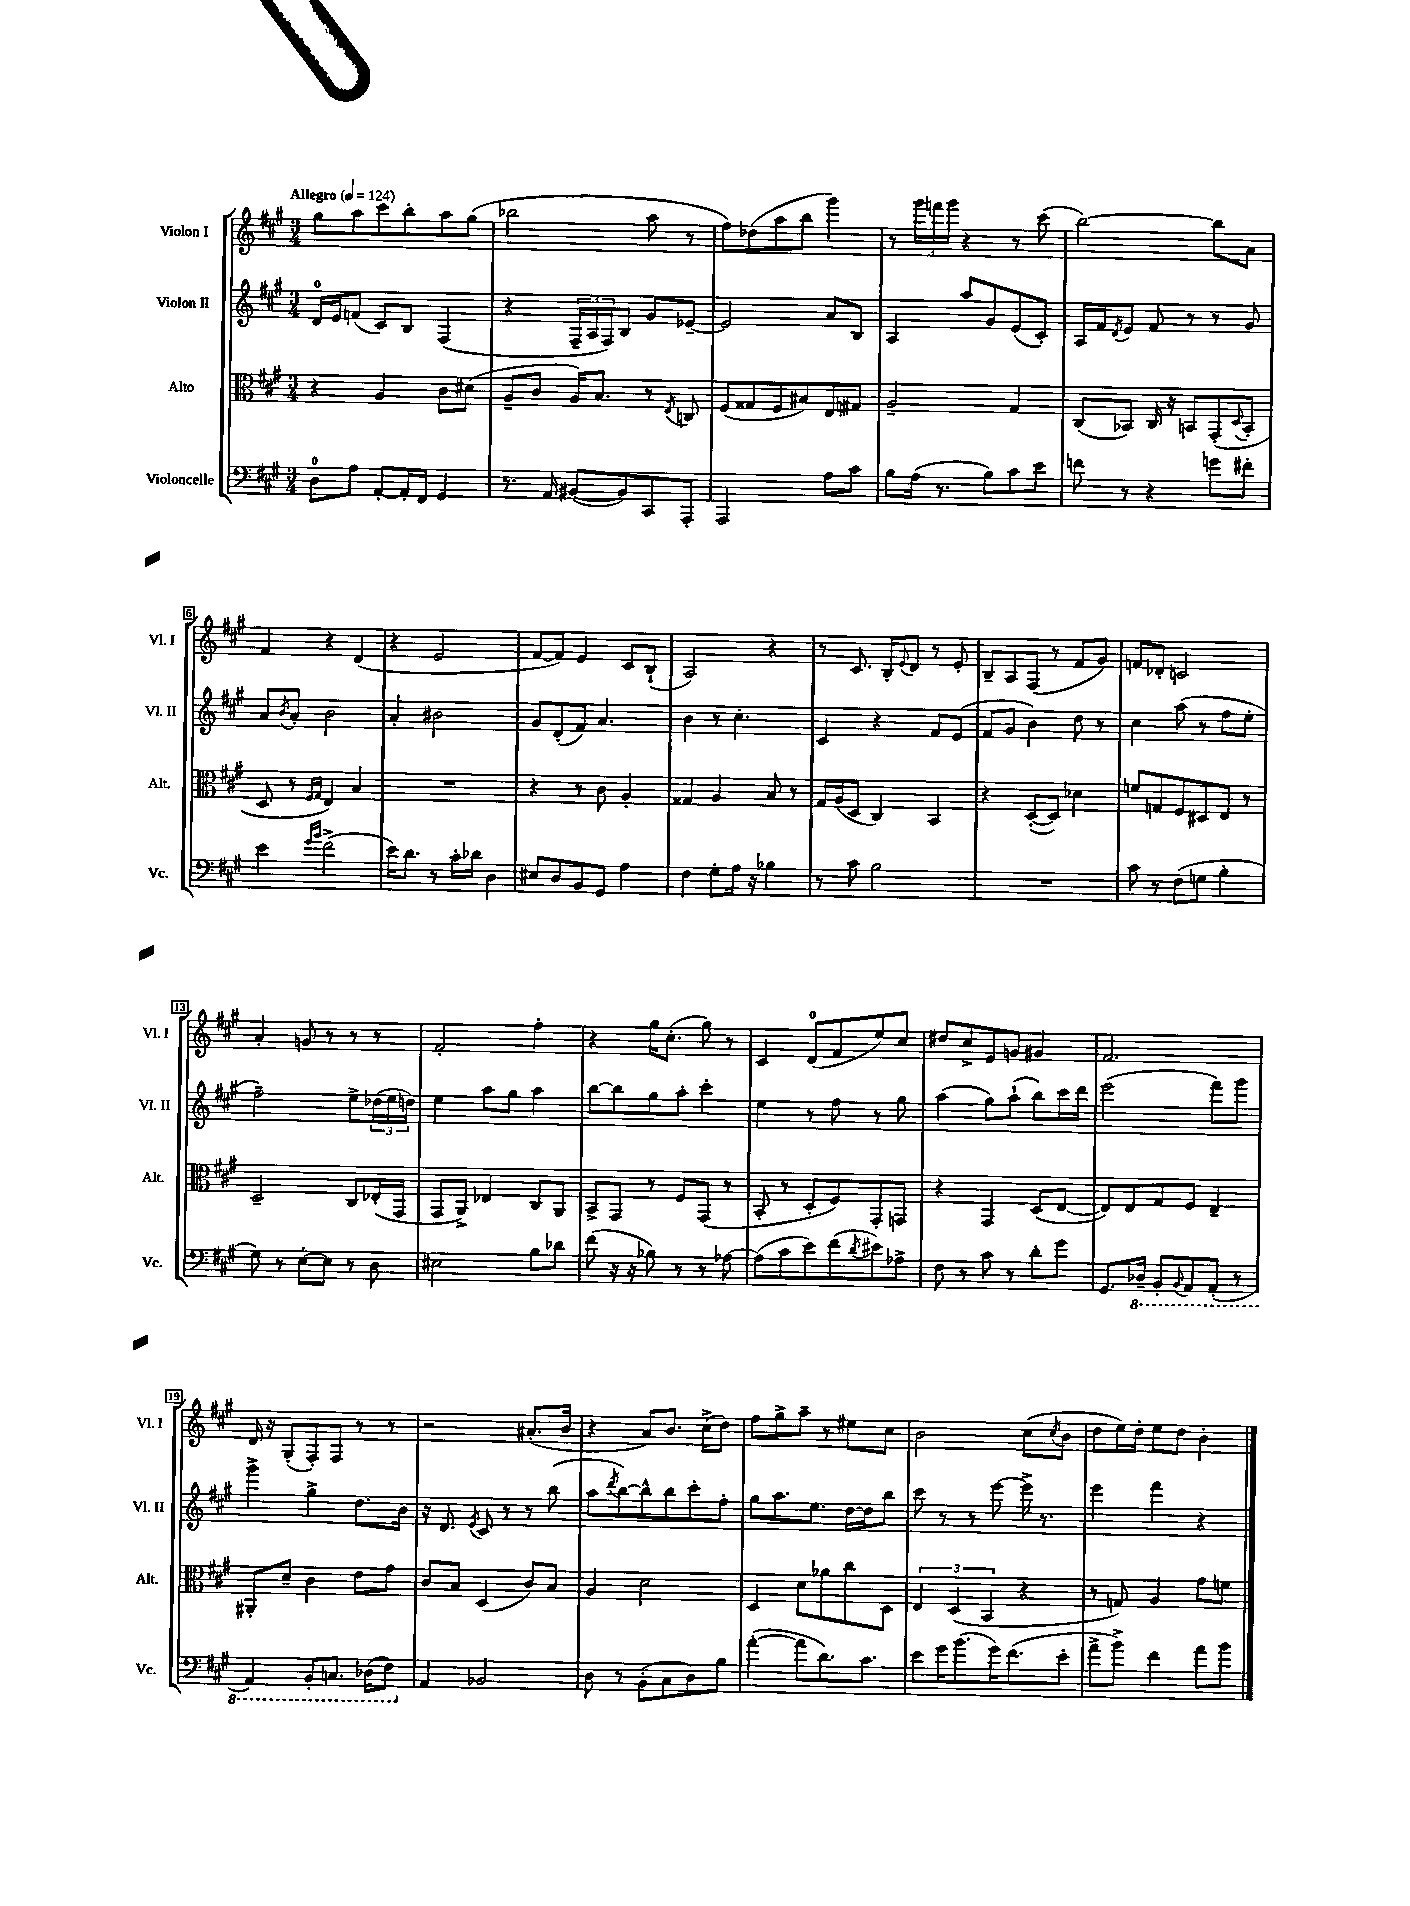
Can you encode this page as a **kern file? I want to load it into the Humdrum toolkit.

**kern	**kern	**kern	**kern
*part4	*part3	*part2	*part1
*staff4	*staff3	*staff2	*staff1
*I"Violoncelle	*I"Alto	*I"Violon II	*I"Violon I
*I'Vc.	*I'Alt.	*I'Vl. II	*I'Vl. I
*clefF4	*clefC3	*clefG2	*clefG2
*k[f#c#g#]	*k[f#c#g#]	*k[f#c#g#]	*k[f#c#g#]
*M3/4	*M3/4	*M3/4	*M3/4
*MM124	*MM124	*MM124	*MM124
=1	=1	=1	=1
!	!	!	!LO:TX:a:B:t=Allegro
8D\L	4r	16d/LL	8gg#\L
.	.	16e/J	.
8A\J	.	(8fn/J	8aa\
[8AA'/L	4A/	8c#/L)	8ccc#\
16AA'/L]	.	8B/J	8bb'\
16FF#/JJ	.	.	.
4GG#/	8c#\L	(4F#/	8aa\
.	(8d#X\J	.	(8gg#\J
=2	=2	=2	=2
8.r	8A~/L	4r	2bb-X\
.	8c#/J	.	.
16AA/	.	.	.
([8BB#X/L	16A/KL)	24F#~/LL	.
.	.	24A/	.
.	8.B/J	.	.
.	.	24F#/J)	.
8BB#/])	.	8B/J	.
8CC#/	8r	8g#/L	8aa\
.	8qE/	.	.
8AAA'/J	8Cn/	[8e-X~/J	8r
=3	=3	=3	=3
2AAA/	(8F#/L	2e-/]	8ff#\L)
.	8G##X/	.	(8dd-X\
.	8F#/	.	8aa\
.	8B#X/)	.	8bb\J
8A\L	8E/	8a/L	4ggg#\)
8c#\J	8G#X/J	8B/J	.
=4	=4	=4	=4
8B\L	2A~/	4A/	8r
(16A\Jk	.	.	24ggg#\LL
.	.	.	24fffn\
8.r	.	.	.
.	.	.	24ggg#\JJ
.	.	8aa/L	4r
8B\L)	.	8g#/	.
8c#\	4G#/	(8e/	8r
8e\J	.	8c#'/J)	(8ccc#\
=5	=5	=5	=5
8fn\	(8C#/L	16A/LL	[2bb\)
.	.	16f#/J	.
.	.	8qd/	.
8r	8BB-X/J)	8e/J	.
4r	16C#/	8f#/	.
.	16r	.	.
.	8BBn/L	8r	.
8gn\L	(8GG#'/	8r	8bb\L]
.	8qqD/	.	.
8f#X'\J	8BB'/J	8g#/	8a\J
!!LO:LB:g=z
=6	=6	=6	=6
4e\	8D/	8a/L	4f#/
.	.	8qb/	.
.	8r	8a'/J	.
16qqg#/LL	16qqF#/LL	.	.
16qqb/JJ	16qqG#/JJ	.	.
(2f#^\	4E/)	2b\	4r
.	4B/	.	(4d/
=7	=7	=7	=7
16e\KL)	2.r	4a'/	4r
8.d\J	.	.	.
8r	.	2b#X\	2e/
16c#'\LL	.	.	.
16d-X\JJ	.	.	.
4D\	.	.	.
=8	=8	=8	=8
8E#X/L	4r	8g#/L	[8f#/L
8D/	.	(8d'/	8f#/J])
8BB/	8r	8f#/J)	4e/
8GG#/J	8c#\	4.a/	.
4A\	4A'/	.	8c#/L
.	.	.	(8B`/J
=9	=9	=9	=9
4F#\	4G##X/	4b\	2A/)
8G#'\L	4A/	8r	.
16A\Jk	.	4.cc#'\	.
16r	.	.	.
4B-X\	8B/	.	4r
.	8r	.	.
=10	=10	=10	=10
8r	16G#/LL	4c#/	8r
.	(16A/J	.	.
8c#\	8D/J	.	8.c#/
2B\	4C#/)	4r	.
.	.	.	16B'/KL
.	.	.	8qqe/
.	.	.	8d/J
.	4BB/	8f#/L	8r
.	.	(8e/J	8e'/
=11	=11	=11	=11
2.r	4r	8f#/L	8B~/L
.	.	8g#/J	8A/
.	([8D'/L	4b\)	(8F#/J
.	8D/J])	.	8r
.	4d-X\	8dd\	8f#/L
.	.	8r	8g#/J)
=12	=12	=12	=12
8c#\	8fn/L	4cc#\	8fn/L
8r	8Gn/	.	8d-X'/J
(8F#\L	8F#/	(8aa\	2cn/
8Gn\J	8D#X/	8r	.
4B'\	8E/J	8ff#\L	.
.	8r	8ee'\J	.
!!LO:LB:g=z
=13	=13	=13	=13
8G#\)	2D~/	2ff#~\)	4a'/
8r	.	.	.
[8E'\L	.	.	8gn/
8E\J]	.	.	8r
8r	8C#/L	8ee^\L	8r
8D\	(16E-X'/L	(24dd-X\L	8r
.	.	24ee\	.
.	16GG#/JJ	.	.
.	.	24ddn\JJ)	.
=14	=14	=14	=14
2E#X\	8GG#/L	4ee\	2f#'/
.	8AA^/J)	.	.
.	4E-X/	8aa\L	.
.	.	8gg#\J	.
8B\L	8C#/L	4aa\	4ff#'\
8d-X\J	8AA/J	.	.
=15	=15	=15	=15
(8f#\	8BB^/L	[8bb\L	4r
16r	8GG#/J	8bb\]	.
16r	.	.	.
8B-X\)	8r	8gg#\	16gg#\KL
.	.	.	(8.cc#'\J
8r	8F#/L	8aa'\J	.
8r	(8GG#/J	4ccc#'\	8gg#\)
[8A-X\	8r	.	8r
=16	=16	=16	=16
(8A-\L]	8BB'/	4ee\	4c#/
8c#\	8r	.	.
8e\)	8D'/L	8r	(8d/L
(8f#\	8F#/)	8ff#\	8f#/
8qd/	.	.	.
8e#X\)	8GG#'/	8r	8ee/)
8A-X^\J	8GGn/J	8gg#\	8cc#/J
=17	=17	=17	=17
8F#\	4r	(4aa\	8dd#X/L
8r	.	.	8cc#^/
8c#\	4GG#/	8gg#\L)	8e/
8r	.	(8aa`\J	8gn/J
8d'\L	(8D/L	8bb\L)	4g#X/
8g#\J	[8E/J	16ccc#\L	.
.	.	16ddd\JJ	.
=18	=18	=18	=18
8.GG#/L	8E/L])	(2eee\	2.f#/
.	8E/	.	.
*8ba	*	*	*
16DD-X~/Jk	.	.	.
8BBB'/L	8G#/	.	.
8qqBBB/	.	.	.
8AAA/	8F#/J	.	.
(8AAA'/J	4E~/	8fff#\L)	.
8r	.	8ggg#\J	.
!!LO:LB:g=z
=19	=19	=19	=19
4AAA/)	8AA#X'/L	4ggg#^\	16d/
.	.	.	16r
.	8d~/J	.	(8G#'/L
8BBB'/L	4c#\	4gg#^\	8F#'/)
8.CCn/J	.	.	8F#/J
.	8e\L	8.dd\L	8r
(16DD-X\KL	.	.	.
8FF#\J)	8g#\J	.	8r
.	.	16b\Jk	.
=20	=20	=20	=20
*X8ba	*	*	*
4AA/	8c#/L	16r	2r
.	.	8.d/	.
.	8B/J	.	.
.	.	8qe/	.
2BB-X/	(4D/	8c#/	.
.	.	8r	.
.	8c#/L)	8r	(8.a#X'/L
.	8B/J	(8bb\	.
.	.	.	16b/Jk
=21	=21	=21	=21
8D\	4A/	8aa\L	4r
.	.	8qddd/	.
8r	.	[8bb\)	.
(8BB'\L	2d\	8bb^^\]	8a/L)
8C#\	.	8bb\	8.b/J
8D\)	.	8ccc#'\	.
.	.	.	(16cc#^\KL
8B\J	.	8ff#'\J	8dd\J)
=22	=22	=22	=22
([4a'\	4D/	8gg#\L	8ff#\L
.	.	8.aa\	8gg#^\
8a\L]	8d\L	.	8aa~\J
.	.	8.ee\J	.
8.d\)	8a-X\	.	8r
.	8cc#\	[16dd\LL	8ee#X\L
8.c#\J	.	16dd\J]	.
.	8D\J	8bb\J	8cc#\J
=23	=23	=23	=23
8e\L	6E/	8ccc#\	2b\
16g#\K	.	8r	.
.	(6D/	.	.
(8.b\	.	.	.
.	.	8r	.
.	6BB/	.	.
16g#\K)	.	[8eee\	.
(8.f#\	.	.	.
.	4r	16eee^\]	(8cc#\L
.	.	8.r	.
.	.	.	8qcc#/
8e'\J	.	.	8b\J
=24	=24	=24	=24
8a^\L	8r	4eee\	8dd\L
8b^\J)	8Gn/)	.	16ee\L)
.	.	.	16dd'\JJ
4f#\	4A/	4fff#\	8ee\L
.	.	.	8dd\J
8a\L	8g#\L	4r	4b'\
8b\J	8fn\J	.	.
==	==	==	==
*-	*-	*-	*-
